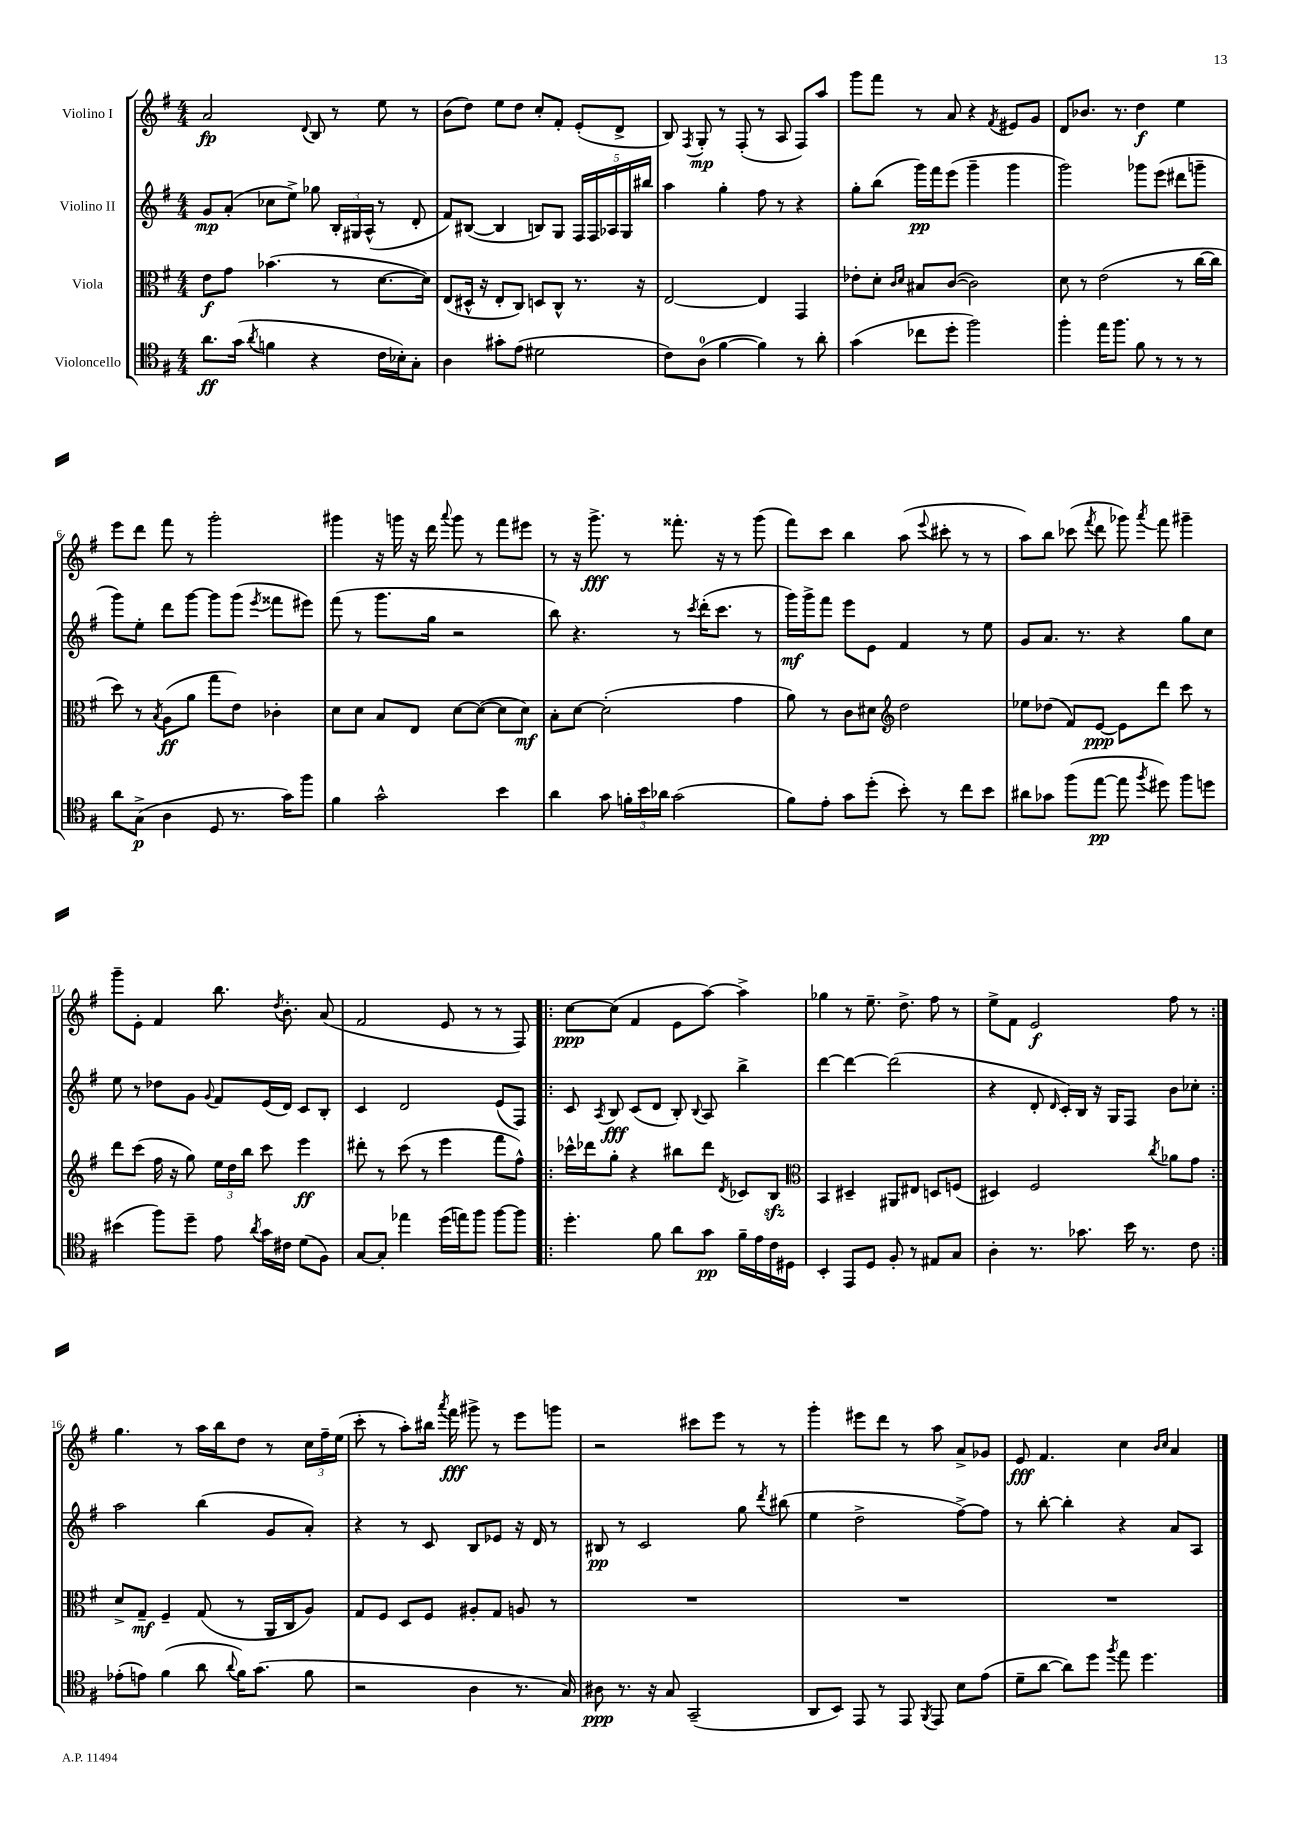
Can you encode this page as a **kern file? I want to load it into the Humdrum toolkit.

**kern	**dynam	**kern	**dynam	**kern	**dynam	**kern	**dynam
*part4	*part4	*part3	*part3	*part2	*part2	*part1	*part1
*staff4	*staff4	*staff3	*staff3	*staff2	*staff2	*staff1	*staff1
*I"Violoncello	*	*I"Viola	*	*I"Violino II	*	*I"Violino I	*
*clefC4	*	*clefC3	*	*clefG2	*	*clefG2	*
*k[f#]	*	*k[f#]	*	*k[f#]	*	*k[f#]	*
*M4/4	*	*M4/4	*	*M4/4	*	*M4/4	*
=1	=1	=1	=1	=1	=1	=1	=1
8.a\L	ff	8e\L	f	8g/L	mp	2a/	fp
.	.	8g\J	.	(8a'/J	.	.	.
(16g\Jk	.	.	.	.	.	.	.
8qa/	.	.	.	.	.	.	.
4fn\	.	(4.b-X\	.	8cc-X\L	.	.	.
.	.	.	.	8ee^\J)	.	.	.
.	.	.	.	.	.	8qqd/	.
4r	.	.	.	8gg-X\	.	8B/	.
.	.	8r	.	24B'/LL	.	8r	.
.	.	.	.	24G#X/	.	.	.
.	.	.	.	(24A^^/JJ	.	.	.
16c\LL	.	[8.d\L	.	8r	.	8ee\	.
16B-X'\J)	.	.	.	.	.	.	.
8G'\J	.	.	.	8d'/	.	8r	.
.	.	16d\Jk])	.	.	.	.	.
=2	=2	=2	=2	=2	=2	=2	=2
4A\	.	(8E/L	.	8f#/L)	.	(8b\L	.
.	.	16D#X^^/Jk	.	([8B#X/J	.	8dd\J)	.
.	.	16r	.	.	.	.	.
8g#X'\L	.	8E'/L	.	4B#/]	.	8ee\L	.
(8e\J	.	8C/J)	.	.	.	8dd\J	.
2d#X\	.	8Dn/L	.	8Bn/L)	.	8cc'/L	.
.	.	8C^^/J	.	8G/J	.	8f#'/J	.
.	.	8.r	.	20F#/LL	.	(8e'/L	.
.	.	.	.	20F#/	.	.	.
.	.	.	.	20A-X/	.	.	.
.	.	.	.	.	.	8d^/J	.
.	.	.	.	20G/	.	.	.
.	.	16r	.	.	.	.	.
.	.	.	.	20bb#X/JJ	.	.	.
=3	=3	=3	=3	=3	=3	=3	=3
8c\L)	.	[2E/	.	4aa\	.	8B/)	.
.	.	.	.	.	.	8qF#/	.
(8A\J	.	.	.	.	.	8G'/	mp
[4f#\	.	.	.	4gg'\	.	8r	.
.	.	.	.	.	.	(8F#'/	.
4f#\])	.	4E/]	.	8ff#\	.	8r	.
.	.	.	.	8r	.	8A/	.
8r	.	4GG/	.	4r	.	8F#/L)	.
8a'\	.	.	.	.	.	8aa/J	.
=4	=4	=4	=4	=4	=4	=4	=4
(4g\	.	8e-X'\L	.	8gg'\L	.	8ggg\L	.
.	.	8d'\J	.	(8bb\J	.	8fff#\J	.
.	.	16qqc/LL	.	.	.	.	.
.	.	16qqd/JJ	.	.	.	.	.
8cc-X\L	.	8B#X/L	.	16ggg\LL)	pp	8r	.
.	.	.	.	16fff#\J	.	.	.
8dd'\J	.	([8c/J	.	(8eee\J	.	8a/	.
2ff#\)	.	2c\])	.	4ggg~\	.	4r	.
.	.	.	.	.	.	8qf#/	.
.	.	.	.	4ggg\	.	8e#X/L	.
.	.	.	.	.	.	8g/J	.
=5	=5	=5	=5	=5	=5	=5	=5
4ff#'\	.	8d\	.	2ggg\)	.	8d/L	.
.	.	8r	.	.	.	8.b-X/J	.
16ee\KL	.	(2e\	.	.	.	.	.
8.ff#\J	.	.	.	.	.	8.r	.
8f#\	.	.	.	8ggg-X\L	.	4dd\	f
8r	.	.	.	(8eee\J	.	.	.
8r	.	8r	.	8ddd#X\L	.	4ee\	.
8r	.	[16cc\LL	.	8gggn~\J	.	.	.
.	.	16cc\JJ]	.	.	.	.	.
!!LO:LB:g=z
=6	=6	=6	=6	=6	=6	=6	=6
8a\L	.	8dd\)	.	8ggg\L)	.	8eee\L	.
(8G^\J	p	8r	.	8ee'\J	.	8ddd\J	.
.	.	8qB/	.	.	.	.	.
4A\	.	(8A\L	ff	8ddd\L	.	8fff#\	.
.	.	8a\J	.	[8ggg\J	.	8r	.
8D/	.	8gg\L	.	8ggg\L]	.	2ggg'\	.
8.r	.	8e\J)	.	(8ggg\J	.	.	.
.	.	.	.	8qeee/	.	.	.
.	.	4c-X'\	.	8fff##X\L	.	.	.
16g\KL)	.	.	.	.	.	.	.
8ff#\J	.	.	.	8eee#X\J)	.	.	.
=7	=7	=7	=7	=7	=7	=7	=7
4f#\	.	8d\L	.	(8fff#\	.	4ggg#X\	.
.	.	8d\J	.	8r	.	.	.
2g^^\	.	8B/L	.	8.ggg\L	.	16r	.
.	.	.	.	.	.	16gggn\	.
.	.	8E/J	.	.	.	16r	.
.	.	.	.	16gg\Jk	.	16ddd\	.
.	.	.	.	.	.	8qqaaa/	.
.	.	[8d\L	.	2r	.	8ggg\	.
.	.	(8d\J_	.	.	.	8r	.
4b\	.	8d\L]	.	.	.	8fff#\L	.
.	.	8d\J)	mf	.	.	8eee#X\J	.
=8	=8	=8	=8	=8	=8	=8	=8
4a\	.	8B'\L	.	8bb\)	.	8r	.
.	.	[8d\J	.	4.r	.	16r	.
.	.	.	.	.	.	8.ggg^\	fff
8g\	.	(2d'\]	.	.	.	.	.
24fn'\LL	.	.	.	.	.	8r	.
24b\	.	.	.	.	.	.	.
24a-X\JJ	.	.	.	.	.	.	.
(2g\	.	.	.	8r	.	8.fff##X'\	.
.	.	.	.	8qccc/	.	.	.
.	.	.	.	(16ddd'\KL	.	.	.
.	.	.	.	8.ccc\J	.	16r	.
.	.	4g\	.	.	.	8r	.
.	.	.	.	8r	.	(8ggg\	.
=9	=9	=9	=9	=9	=9	=9	=9
8f#\L)	.	8a\)	.	16ggg\LL)	mf	8fff#\L)	.
.	.	.	.	16ggg^\J	.	.	.
8e'\J	.	8r	.	8fff#\J	.	8ccc\J	.
8g\L	.	8c\L	.	8eee\L	.	4bb\	.
(8dd'\J	.	8d#X\J	.	8e\J	.	.	.
*	*	*clefG2	*	*	*	*	*
8b'\)	.	2dd\	.	4f#/	.	(8aa\	.
.	.	.	.	.	.	8qqeee/	.
8r	.	.	.	.	.	8ccc#X'\	.
8cc\L	.	.	.	8r	.	8r	.
8b\J	.	.	.	8ee\	.	8r	.
=10	=10	=10	=10	=10	=10	=10	=10
8a#X\L	.	8ee-X\L	.	8g/L	.	8aa\L)	.
8g-X\J	.	(8dd-X\J	.	8.a/J	.	8bb\J	.
(8ff#\L	.	8f#/L)	.	.	.	(8ccc-X\	.
.	.	.	.	8.r	.	.	.
.	.	.	.	.	.	8qfff#/	.
[8ee\J	pp	[8e/J	ppp	.	.	8ddd\	.
8ee\]	.	8e\L]	.	4r	.	8ggg-X\)	.
8qff#/	.	.	.	.	.	8qaaa/	.
8dd#X\)	.	8ddd\J	.	.	.	8fff#\	.
8ff#\L	.	8ccc\	.	8gg\L	.	4ggg#X~\	.
8ddn\J	.	8r	.	8cc\J	.	.	.
!!LO:LB:g=z
=11	=11	=11	=11	=11	=11	=11	=11
(4b#X\	.	8ddd\L	.	8ee\	.	8ggg~\L	.
.	.	(8ccc\J	.	8r	.	8e'\J	.
8ff#\L)	.	16ff#\	.	8dd-X\L	.	4f#/	.
.	.	16r	.	.	.	.	.
8dd~\J	.	8gg\)	.	8g\J	.	.	.
.	.	.	.	8qqg/	.	.	.
8e\	.	24ee\LL	.	8f#/L	.	8.bb\	.
.	.	24dd\	.	.	.	.	.
.	.	24bb\JJ	.	.	.	.	.
8qa/	.	.	.	.	.	.	.
16g\LL	.	8ccc\	.	(16e/L	.	.	.
.	.	.	.	.	.	8qdd/	.
16c#X\JJ	.	.	.	16d/JJ)	.	8.b'\	.
(8d\L	.	4eee\	ff	8c/L	.	.	.
8F#\J)	.	.	.	8B'/J	.	(8a/	.
=12	=12	=12	=12	=12	=12	=12	=12
[8G/L	.	8ddd#X'\	.	4c/	.	2f#/	.
8G'/J]	.	8r	.	.	.	.	.
4ee-X\	.	(8ccc\	.	2d/	.	.	.
.	.	8r	.	.	.	.	.
(16dd\LL	.	4eee\	.	.	.	8e/	.
16een\J)	.	.	.	.	.	.	.
8ff#\J	.	.	.	.	.	8r	.
[8ff#\L	.	8fff#\L	.	(8e/L	.	8r	.
8ff#\J]	.	8ff#^^\J)	.	8F#/J)	.	8F#/)	.
=13!|:	=13!|:	=13!|:	=13!|:	=13!|:	=13!|:	=13!|:	=13!|:
4.dd'\	.	16ccc-X^^\LL	.	8c/	.	[8cc\L	ppp
.	.	16ddd-X\J	.	.	.	.	.
.	.	.	.	8qA/	.	.	.
.	.	8gg'\J	.	8B/	fff	(8cc\J]	.
.	.	4r	.	(8c/L	.	4f#/	.
8f#\	.	.	.	8d/J	.	.	.
8a\L	.	8bb#X\L	.	8B'/)	.	8e\L	.
.	.	.	.	8qqB/	.	.	.
8g\J	pp	8ddd-\J	.	8A/	.	[8aa\J)	.
.	.	8qd/	.	.	.	.	.
16f#~\LL	.	8c-X/L	.	4bb^\	.	4aa^\]	.
16e\	.	.	.	.	.	.	.
16c\	.	8Bzz/J	.	.	.	.	.
16D#X\JJ	.	.	.	.	.	.	.
=14	=14	=14	=14	=14	=14	=14	=14
*	*	*clefC3	*	*	*	*	*
4BB'/	.	4BB/	.	[4ddd\	.	4gg-X\	.
8EE/L	.	4D#X~/	.	4ddd\_	.	8r	.
8D/J	.	.	.	.	.	8.ee~\	.
8F#'/	.	8AA#X/L	.	(2ddd\]	.	.	.
.	.	.	.	.	.	8.dd^\	.
8r	.	8E#X/J	.	.	.	.	.
8E#X/L	.	8Dn/L	.	.	.	8ff#\	.
8G/J	.	(8Fn/J	.	.	.	8r	.
=15	=15	=15	=15	=15	=15	=15	=15
4A'\	.	4D#X/)	.	4r	.	8ee^\L	.
.	.	.	.	.	.	8f#\J	.
8.r	.	2F#/	.	8d'/	.	2e/	f
.	.	.	.	16qqd/	.	.	.
.	.	.	.	16c'/LL)	.	.	.
8.g-X\	.	.	.	16B/JJ	.	.	.
.	.	.	.	16r	.	.	.
.	.	.	.	16G/KL	.	.	.
16b\	.	.	.	8F#/J	.	.	.
8.r	.	.	.	.	.	.	.
.	.	8qcc/	.	.	.	.	.
.	.	8a-X\L	.	8b\L	.	8ff#\	.
8c\	.	8g\J	.	8cc-X'\J	.	8r	.
!!LO:LB:g=z
=16:|!	=16:|!	=16:|!	=16:|!	=16:|!	=16:|!	=16:|!	=16:|!
(8e-X'\L	.	8d^/L	.	2aa\	.	4.gg\	.
8en\J)	.	8G~/J	mf	.	.	.	.
(4f#\	.	4F#~/	.	.	.	.	.
.	.	.	.	.	.	8r	.
8a\	.	(8G/	.	(4bb\	.	16aa\LL	.
.	.	.	.	.	.	16bb\J	.
8qqa/	.	.	.	.	.	.	.
16f#\KL)	.	8r	.	.	.	8dd\J	.
(8.g\J	.	.	.	.	.	.	.
.	.	16AA/LL	.	8g/L	.	8r	.
.	.	16C/J	.	.	.	.	.
8f#\	.	8A/J)	.	8a'/J)	.	24cc\LL	.
.	.	.	.	.	.	24ff#~\	.
.	.	.	.	.	.	(24ee\JJ	.
=17	=17	=17	=17	=17	=17	=17	=17
2r	.	8G/L	.	4r	.	8ccc'\	.
.	.	8F#/J	.	.	.	8r	.
.	.	8D/L	.	8r	.	8aa'\L)	.
.	.	8F#/J	.	8c/	.	16bb#X\Jk	.
.	.	.	.	.	.	8qaaa/	.
.	.	.	.	.	.	16fff#\	fff
4A\	.	8A#X'/L	.	8B/L	.	8ggg#X^\	.
.	.	8G/J	.	8e-X/J	.	8r	.
8.r	.	8An/	.	16r	.	8eee\L	.
.	.	.	.	16d/	.	.	.
.	.	8r	.	8r	.	8gggn\J	.
16G/)	.	.	.	.	.	.	.
=18	=18	=18	=18	=18	=18	=18	=18
8A#X\	ppp	1r	.	8B#X/	pp	2r	.
8.r	.	.	.	8r	.	.	.
.	.	.	.	2c/	.	.	.
16r	.	.	.	.	.	.	.
8G/	.	.	.	.	.	.	.
(2GG~/	.	.	.	.	.	8ccc#X\L	.
.	.	.	.	.	.	8eee\J	.
.	.	.	.	8gg\	.	8r	.
.	.	.	.	8qddd/	.	.	.
.	.	.	.	(8bb#X\	.	8r	.
=19	=19	=19	=19	=19	=19	=19	=19
8AA/L	.	1r	.	4ee\	.	4ggg'\	.
8BB/J)	.	.	.	.	.	.	.
8EE/	.	.	.	2dd^\	.	8eee#X\L	.
8r	.	.	.	.	.	8ddd\J	.
8EE/	.	.	.	.	.	8r	.
8qFF#/	.	.	.	.	.	.	.
8EE/	.	.	.	.	.	8aa\	.
8B\L	.	.	.	[8ff#^\L)	.	8a^/L	.
(8e\J	.	.	.	8ff#\J]	.	8g-X/J	.
=20	=20	=20	=20	=20	=20	=20	=20
8d~\L	.	1r	.	8r	.	8e/	fff
[8a\J	.	.	.	[8bb'\	.	4.f#/	.
8a\L])	.	.	.	4bb'\]	.	.	.
8dd\J	.	.	.	.	.	.	.
8qff#/	.	.	.	.	.	.	.
8ee\	.	.	.	4r	.	4cc\	.
4.dd\	.	.	.	.	.	.	.
.	.	.	.	.	.	16qqb/LL	.
.	.	.	.	.	.	16qqcc/JJ	.
.	.	.	.	8a/L	.	4a/	.
.	.	.	.	8A/J	.	.	.
==	==	==	==	==	==	==	==
*-	*-	*-	*-	*-	*-	*-	*-
